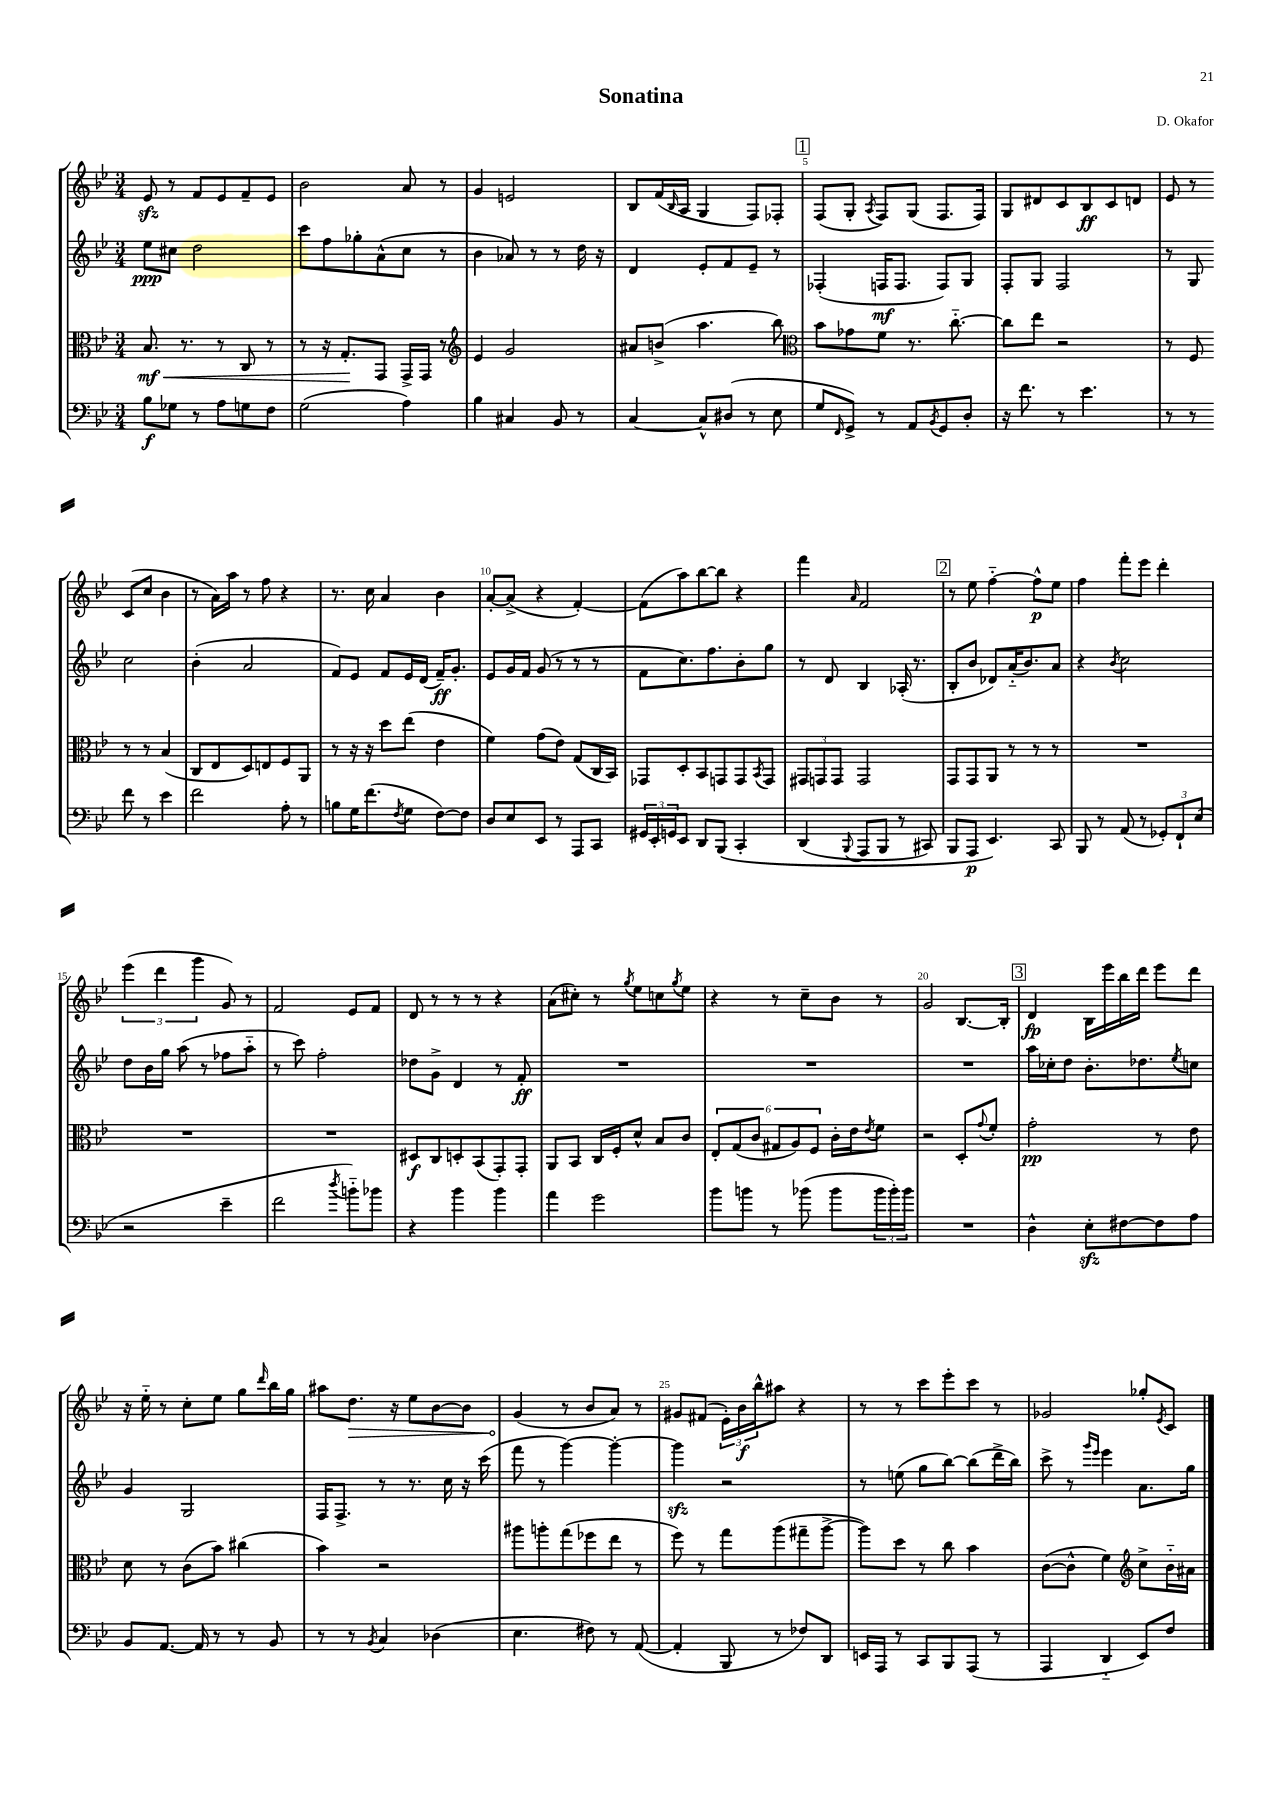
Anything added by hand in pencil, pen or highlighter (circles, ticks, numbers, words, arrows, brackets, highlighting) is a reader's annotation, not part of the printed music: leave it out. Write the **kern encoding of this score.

**kern	**dynam	**kern	**dynam	**kern	**dynam	**kern	**dynam
*part4	*part4	*part3	*part3	*part2	*part2	*part1	*part1
*staff4	*staff4	*staff3	*staff3	*staff2	*staff2	*staff1	*staff1
*clefF4	*	*clefC3	*	*clefG2	*	*clefG2	*
*k[b-e-]	*	*k[b-e-]	*	*k[b-e-]	*	*k[b-e-]	*
*M3/4	*	*M3/4	*	*M3/4	*	*M3/4	*
=1	=1	=1	=1	=1	=1	=1	=1
!	!	!	!LO:HP:b	!	!	!	!
8B-\L	f	8.B-/	< mf	8ee-\L	ppp	8e-zz/	.
8G-X\J	.	.	.	8cc#X\J	.	8r	.
.	.	8.r	.	.	.	.	.
8r	.	.	.	2dd\	.	8f/L	.
8A\L	.	8r	.	.	.	8e-/	.
8Gn\	.	8C/	.	.	.	8f~/	.
8F\J	.	8r	.	.	.	8e-/J	.
=2	=2	=2	=2	=2	=2	=2	=2
(2G\	.	8r	.	8ccc\L	.	2b-\	.
.	.	16r	.	8ff\	.	.	.
.	.	8.G'/L	.	.	.	.	.
.	.	.	.	8gg-X'\	.	.	.
.	.	8GG/J	[	(8a^^\	.	.	.
4A\)	.	16GG^/LL	.	8cc\J	.	8a/	.
.	.	16GG/JJ	.	.	.	.	.
.	.	8r	.	8r	.	8r	.
=3	=3	=3	=3	=3	=3	=3	=3
*	*	*clefG2	*	*	*	*	*
4B-\	.	4e-/	.	4b-\	.	4g/	.
4C#X/	.	2g/	.	8a-X/)	.	2en/	.
.	.	.	.	8r	.	.	.
8BB-/	.	.	.	8r	.	.	.
8r	.	.	.	16dd\	.	.	.
.	.	.	.	16r	.	.	.
=4	=4	=4	=4	=4	=4	=4	=4
[4C/	.	8a#X/L	.	4d/	.	8B-/L	.
.	.	(8bn^/J	.	.	.	(16f/L	.
.	.	.	.	.	.	16qqB-/	.
.	.	.	.	.	.	16A/JJ	.
8C^^/L]	.	4.aa\	.	8e-'/L	.	4G/	.
(8D#X/J	.	.	.	8f/	.	.	.
8r	.	.	.	8e-~/J	.	8F/L)	.
8E-\	.	8bb-\)	.	8r	.	8F-X'/J	.
!!LO:REH:place=s1:t=1
=5	=5	=5	=5	=5	=5	=5	=5
*	*	*clefC3	*	*	*	*	*
8G/L	.	8b-\L	.	(4F-X'/	.	(8F/L	.
16qqFF/	.	.	.	.	.	.	.
8GG^/J)	.	8g-X\	.	.	.	8G'/J	.
.	.	.	.	.	.	8qA/	.
8r	.	8f\J	.	16Fn/KL	mf	8F/L)	.
.	.	.	.	8.F/J	.	.	.
8AA/L	.	8.r	.	.	.	(8G/J	.
8qBB-/	.	.	.	.	.	.	.
8GG/	.	.	.	8F/L)	.	8.F/L	.
.	.	[8.cc\	.	.	.	.	.
8D'/J	.	.	.	8G/J	.	.	.
.	.	.	.	.	.	16F/Jk)	.
=6	=6	=6	=6	=6	=6	=6	=6
16r	.	8cc\L]	.	8F'/L	.	8G/L	.
8.f\	.	.	.	.	.	.	.
.	.	8ee-\J	.	8G/J	.	8d#X/	.
8r	.	2r	.	2F/	.	8c/	.
4.e-\	.	.	.	.	.	8B-/	ff
.	.	.	.	.	.	8c/	.
.	.	.	.	.	.	8dn/J	.
=7	=7	=7	=7	=7	=7	=7	=7
8r	.	8r	.	8r	.	8e-/	.
8r	.	8F/	.	8G/	.	8r	.
8f\	.	8r	.	2cc\	.	(8c/L	.
8r	.	8r	.	.	.	8cc/J	.
4e-\	.	(4B-/	.	.	.	4b-\	.
!!LO:LB:g=z
=8	=8	=8	=8	=8	=8	=8	=8
2f\	.	8C/L	.	(4b-'\	.	8r	.
.	.	8E-/	.	.	.	16a\LL)	.
.	.	.	.	.	.	16aa\JJ	.
.	.	8D/)	.	2a/	.	8r	.
.	.	8En/	.	.	.	8ff\	.
8A'\	.	8F/	.	.	.	4r	.
8r	.	8AA/J	.	.	.	.	.
=9	=9	=9	=9	=9	=9	=9	=9
8Bn\L	.	8r	.	8f/L)	.	8.r	.
16G\K	.	16r	.	8e-/J	.	.	.
(8.f\	.	16r	.	.	.	16cc\	.
.	.	8dd\L	.	8f/L	.	4a/	.
8qF/	.	.	.	.	.	.	.
8G\J	.	(8ee-\J	.	16e-/L	.	.	.
.	.	.	.	(16d/JJ	.	.	.
[8F\L)	.	4e-\	.	16f~/KL)	ff	4b-\	.
.	.	.	.	8.g'/J	.	.	.
8F\J]	.	.	.	.	.	.	.
=10	=10	=10	=10	=10	=10	=10	=10
8D/L	.	4f\)	.	8e-/L	.	[8a'/L	.
8E-/	.	.	.	16g/L	.	(8a^/J]	.
.	.	.	.	16f/JJ	.	.	.
8EE-/J	.	(8g\L	.	(8g/	.	4r	.
8r	.	8e-\J)	.	8r	.	.	.
8AAA/L	.	(8G/L	.	8r	.	[4f'/)	.
8CC/J	.	16C/L	.	8r	.	.	.
.	.	16BB-/JJ)	.	.	.	.	.
=11	=11	=11	=11	=11	=11	=11	=11
24GG#X/LL	.	8GG-X/L	.	8f\L	.	(8f\L]	.
24EE-'/	.	.	.	.	.	.	.
24GGn/J	.	.	.	.	.	.	.
8EE-/J	.	8D'/	.	8.cc\)	.	8aa\)	.
8DD/L	.	8BB-/	.	.	.	[8bb-\	.
.	.	.	.	8.ff\	.	.	.
(8BBB-/J	.	8GGn/	.	.	.	8bb-\J]	.
4CC'/	.	8GG/	.	8b-'\	.	4r	.
.	.	8qBB-/	.	.	.	.	.
.	.	8GG/J	.	8gg\J	.	.	.
=12	=12	=12	=12	=12	=12	=12	=12
(4DD/	.	12GG#X/L	.	8r	.	4fff\	.
.	.	12GGn/	.	.	.	.	.
.	.	.	.	8d/	.	.	.
.	.	12GG/J	.	.	.	.	.
8qqBBB-/	.	.	.	.	.	16qqa/	.
8AAA/L	.	2GG/	.	4B-/	.	2f/	.
8BBB-/J	.	.	.	.	.	.	.
8r	.	.	.	(16A-X'/	.	.	.
.	.	.	.	8.r	.	.	.
8CC#X/)	.	.	.	.	.	.	.
!!LO:REH:place=s1:t=2
=13	=13	=13	=13	=13	=13	=13	=13
8BBB-/L	.	8GG/L	.	8B-'/L	.	8r	.
8AAA/J	p	8GG/	.	8b-/J	.	8ee-\	.
4.EE-/)	.	8AA/J	.	8d-X/L)	.	[4ff\	.
.	.	8r	.	(16a/K	.	.	.
.	.	.	.	8.b-/)	.	.	.
.	.	8r	.	.	.	8ff^^\L]	p
8CC/	.	8r	.	8a/J	.	8ee-\J	.
=14	=14	=14	=14	=14	=14	=14	=14
8BBB-/	.	2.r	.	4r	.	4ff\	.
8r	.	.	.	.	.	.	.
.	.	.	.	8qb-/	.	.	.
(8AA/	.	.	.	2cc\	.	8fff'\L	.
8r	.	.	.	.	.	8eee-\J	.
12GG-X'/L)	.	.	.	.	.	4ddd'\	.
12FF`/	.	.	.	.	.	.	.
(12E-/J	.	.	.	.	.	.	.
!!LO:LB:g=z
=15	=15	=15	=15	=15	=15	=15	=15
2r	.	2.r	.	8dd\L	.	(6eee-\	.
.	.	.	.	16b-\L	.	.	.
.	.	.	.	.	.	6ddd\	.
.	.	.	.	16gg\JJ	.	.	.
.	.	.	.	(8aa\	.	.	.
.	.	.	.	.	.	6ggg\	.
.	.	.	.	8r	.	.	.
4e-~\	.	.	.	8ff-X\L	.	8g/)	.
.	.	.	.	8aa\J	.	8r	.
=16	=16	=16	=16	=16	=16	=16	=16
2f\	.	2.r	.	8r	.	2f/	.
.	.	.	.	8ccc\)	.	.	.
.	.	.	.	2ff'\	.	.	.
8qdd/	.	.	.	.	.	.	.
8bn\L)	.	.	.	.	.	8e-/L	.
8b-X\J	.	.	.	.	.	8f/J	.
=17	=17	=17	=17	=17	=17	=17	=17
4r	.	8D#X/L	f	8dd-X\L	.	8d/	.
.	.	8C/	.	8g^\J	.	8r	.
4b-\	.	8Dn'/	.	4d/	.	8r	.
.	.	(8BB-/	.	.	.	8r	.
4b-\	.	8GG'/)	.	8r	.	4r	.
.	.	8GG'/J	.	8f'/	ff	.	.
=18	=18	=18	=18	=18	=18	=18	=18
4a\	.	8AA/L	.	2.r	.	(8a\L	.
.	.	8BB-/J	.	.	.	8cc#X'\J)	.
2g\	.	16C/LL	.	.	.	8r	.
.	.	16F'/J	.	.	.	.	.
.	.	.	.	.	.	8qgg/	.
.	.	8d^^/J	.	.	.	8ee-\L	.
.	.	8B-/L	.	.	.	8ccn\	.
.	.	.	.	.	.	8qgg/	.
.	.	8c/J	.	.	.	8ee-\J	.
=19	=19	=19	=19	=19	=19	=19	=19
8b-\L	.	12E-'/L	.	2.r	.	4r	.
.	.	(12G/	.	.	.	.	.
8bn\J	.	.	.	.	.	.	.
.	.	12c/J	.	.	.	.	.
8r	.	12G#X/L	.	.	.	8r	.
.	.	12A/)	.	.	.	.	.
(8b-X\	.	.	.	.	.	8cc~\L	.
.	.	12F/J	.	.	.	.	.
8b-\L	.	16c'\LL	.	.	.	8b-\J	.
.	.	16e-\J	.	.	.	.	.
.	.	8qe-/	.	.	.	.	.
24b-\L	.	8f\J	.	.	.	8r	.
24b-'\)	.	.	.	.	.	.	.
24b-\JJ	.	.	.	.	.	.	.
=20	=20	=20	=20	=20	=20	=20	=20
2.r	.	2r	.	2.r	.	2g/	.
.	.	8D'/L	.	.	.	[8.B-/L	.
.	.	8qqg/	.	.	.	.	.
.	.	8f'/J	.	.	.	.	.
.	.	.	.	.	.	16B-'/Jk]	.
!!LO:REH:place=s1:t=3
=21	=21	=21	=21	=21	=21	=21	=21
4D^^\	.	2g'\	pp	16aa\LL	.	4d/	fp
.	.	.	.	16cc-X'\J	.	.	.
.	.	.	.	8dd\J	.	.	.
8E-zz'\L	.	.	.	8.b-'\L	.	16B-\LL	.
.	.	.	.	.	.	16eee-\	.
[8F#X\	.	.	.	.	.	16bb-\	.
.	.	.	.	8.dd-X\	.	16ddd\JJ	.
8F#\]	.	8r	.	.	.	8eee-\L	.
.	.	.	.	8qee-/	.	.	.
8A\J	.	8e-\	.	8ccn\J	.	8ddd\J	.
!!LO:LB:g=z
=22	=22	=22	=22	=22	=22	=22	=22
8BB-/L	.	8d\	.	4g/	.	16r	.
.	.	.	.	.	.	16ee-\	.
[8.AA/J	.	8r	.	.	.	8r	.
.	.	(8c\L	.	2G/	.	8cc'\L	.
16AA/]	.	.	.	.	.	.	.
8r	.	8b-\J)	.	.	.	8ee-\J	.
8r	.	(4cc#X\	.	.	.	8gg\L	.
.	.	.	.	.	.	16qqddd/	.
8BB-/	.	.	.	.	.	16bb-\L	.
.	.	.	.	.	.	16gg\JJ	.
=23	=23	=23	=23	=23	=23	=23	=23
8r	.	4b-\)	.	16F/KL	.	8aa#X\L	.
.	.	.	.	8.F^/J	.	.	.
!	!	!	!	!	!	!	!LO:HP:b
8r	.	.	.	.	.	8.dd\J	>
8qBB-/	.	.	.	.	.	.	.
4C/	.	2r	.	8r	.	.	.
.	.	.	.	.	.	16r	.
.	.	.	.	8.r	.	8ee-\L	.
(4D-X\	.	.	.	.	.	[8b-\	.
.	.	.	.	16cc\	.	.	.
.	.	.	.	16r	.	8b-\J]	.
.	.	.	.	(16ccc\	.	.	.
=24	=24	=24	=24	=24	=24	=24	=24
4.E-\	.	8aa#X\L	.	8fff\	.	(4g/	.
.	.	8aan'\	.	8r	.	.	.
.	.	(8gg\	.	[4ggg\)	.	8r	]
8F#X\)	.	8ff-X\	.	.	.	8b-/L	.
8r	.	8ee-\J	.	4ggg'\_	.	8a/J)	.
([8AA/	.	8r	.	.	.	8r	.
=25	=25	=25	=25	=25	=25	=25	=25
4AA'/]	.	8ff\)	.	4gggzz\]	.	8g#X/L	.
.	.	8r	.	.	.	(8f#X/J	.
8BBB-/	.	8gg\L	.	2r	.	24e-'\LL)	.
.	.	.	.	.	.	24b-\	f
.	.	.	.	.	.	24bb-^^\J	.
8r	.	(8aa\	.	.	.	8aa#X\J	.
8F-X/L)	.	8gg#X~\	.	.	.	4r	.
8DD/J	.	[8aa^\J	.	.	.	.	.
=26	=26	=26	=26	=26	=26	=26	=26
16EEn/LL	.	8aa\L])	.	8r	.	8r	.
16AAA/JJ	.	.	.	.	.	.	.
8r	.	8dd\J	.	(8een\	.	8r	.
8CC/L	.	8r	.	8gg\L	.	8ccc\L	.
8BBB-/	.	8cc\	.	[8bb-\J)	.	8eee-'\	.
(8AAA/J	.	4b-\	.	(8bb-\L]	.	8ccc\J	.
8r	.	.	.	16ddd^\L	.	8r	.
.	.	.	.	16bb-\JJ)	.	.	.
=27	=27	=27	=27	=27	=27	=27	=27
4AAA/	.	([8c\L	.	8ccc^\	.	2g-X/	.
.	.	8c^^\J]	.	8r	.	.	.
.	.	.	.	16qqggg/LL	.	.	.
.	.	.	.	16qqeee-/JJ	.	.	.
4DD/	.	4f\)	.	4eee-\	.	.	.
*	*	*clefG2	*	*	*	*	*
8EE-/L)	.	8cc^\L	.	8.a\L	.	8gg-X'/L	.
.	.	.	.	.	.	8qe-/	.
8F/J	.	16b-\L	.	.	.	8c/J	.
.	.	16a#X\JJ	.	16gg\Jk	.	.	.
==	==	==	==	==	==	==	==
*-	*-	*-	*-	*-	*-	*-	*-
